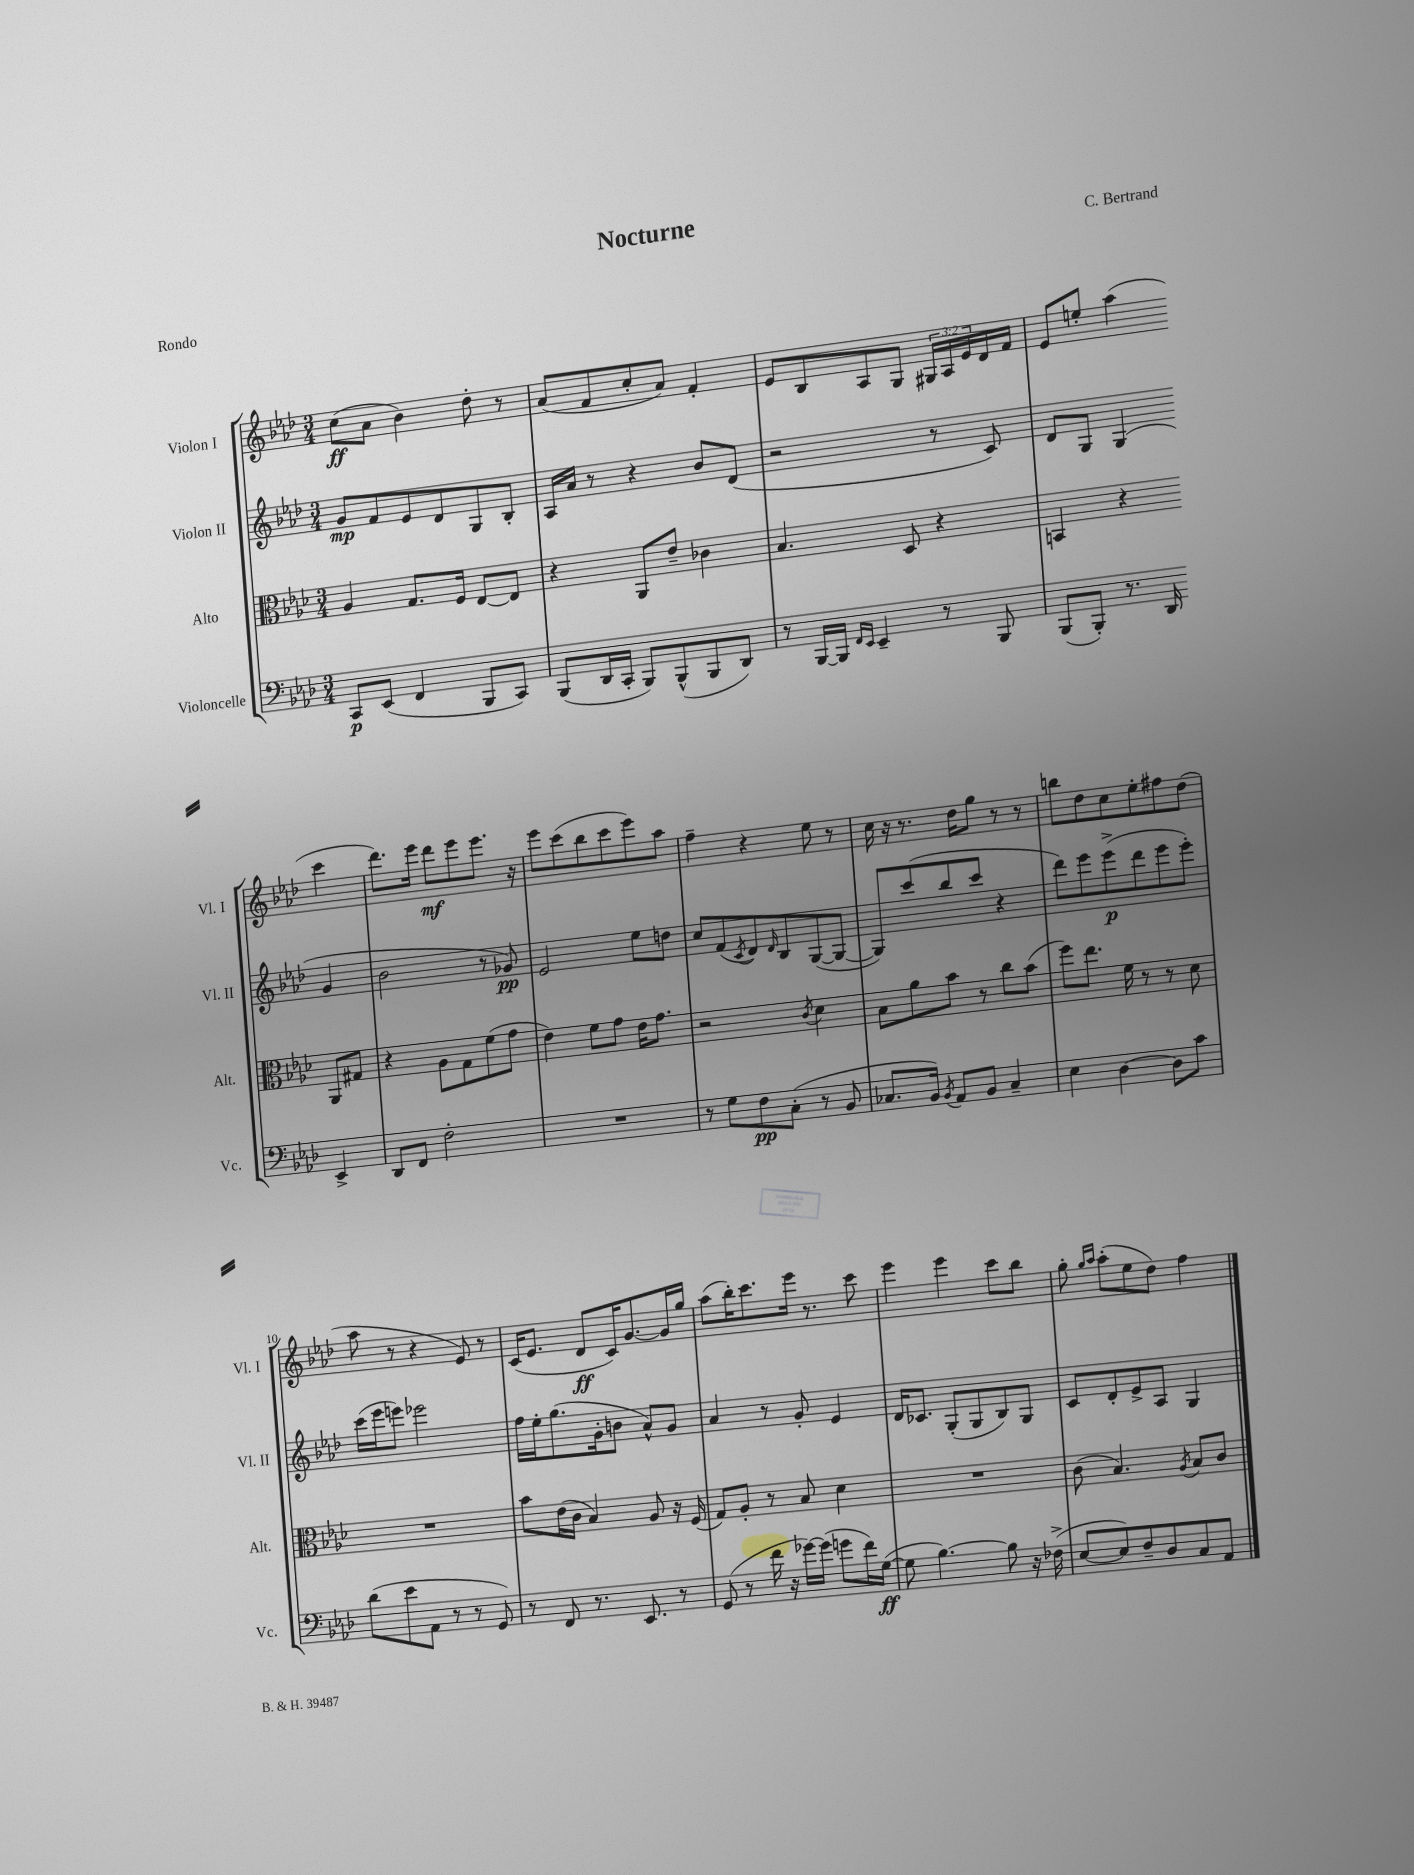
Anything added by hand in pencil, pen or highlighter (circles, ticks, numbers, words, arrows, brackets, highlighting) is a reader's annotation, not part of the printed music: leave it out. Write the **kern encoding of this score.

**kern	**dynam	**kern	**kern	**dynam	**kern	**dynam
*part4	*part4	*part3	*part2	*part2	*part1	*part1
*staff4	*staff4	*staff3	*staff2	*staff2	*staff1	*staff1
*I"Violoncelle	*	*I"Alto	*I"Violon II	*	*I"Violon I	*
*I'Vc.	*	*I'Alt.	*I'Vl. II	*	*I'Vl. I	*
*clefF4	*	*clefC3	*clefG2	*	*clefG2	*
*k[b-e-a-d-]	*	*k[b-e-a-d-]	*k[b-e-a-d-]	*	*k[b-e-a-d-]	*
*M3/4	*	*M3/4	*M3/4	*	*M3/4	*
=1	=1	=1	=1	=1	=1	=1
8CC/L	p	4A-/	8g/L	mp	(8cc\L	ff
(8EE-/J	.	.	8f/	.	8a-\J	.
4FF/	.	8.G/L	8e-/	.	4b-\)	.
.	.	.	8d-/	.	.	.
.	.	16F/Jk	.	.	.	.
8BBB-/L	.	[8E-/L	8G/	.	8dd-'\	.
8CC/J)	.	8E-/J]	8B-'/J	.	8r	.
=2	=2	=2	=2	=2	=2	=2
(8BBB-/L	.	4r	16A-/LL	.	(8a-/L	.
.	.	.	16a-/JJ	.	.	.
16DD-/L	.	.	8r	.	8f/	.
16CC'/JJ	.	.	.	.	.	.
8BBB-/L)	.	8AA-/L	4r	.	8cc'/	.
(8BBB-^^/	.	8e-~/J	.	.	8a-/J)	.
8BBB-/	.	4c-X\	8b-/L	.	4f'/	.
8DD-/J)	.	.	(8d-/J	.	.	.
=3	=3	=3	=3	=3	=3	=3
8r	.	4.B-/	2r	.	8e-/L	.
[16BBB-/LL	.	.	.	.	8B-/	.
16BBB-/JJ]	.	.	.	.	.	.
16qqFF/LL	.	.	.	.	.	.
16qqEE-/JJ	.	.	.	.	.	.
4EE-~/	.	.	.	.	8A-/	.
.	.	8D-/	.	.	8G/J	.
8r	.	4r	8r	.	24G#X/LL	.
.	.	.	.	.	24A-/	.
.	.	.	.	.	24e-/	.
8BBB-/	.	.	8c/)	.	16d-/	.
.	.	.	.	.	16f/JJ	.
=4	=4	=4	=4	=4	=4	=4
(8BBB-/L	.	4BBn/	8d-/L	.	8e-/L	.
8BBB-'/J)	.	.	8G/J	.	8een'/J	.
8.r	.	4r	(4G/	.	(4aa-\	.
16DD-/	.	.	.	.	.	.
4EE-^/	.	8AA-/L	4g/	.	4ccc\	.
.	.	8G#X/J	.	.	.	.
!!LO:LB:g=z
=5	=5	=5	=5	=5	=5	=5
8DD-/L	.	4r	2b-\	.	8.ddd-\L)	.
8FF/J	.	.	.	.	.	.
.	.	.	.	.	16eee-\Jk	.
2F'\	.	8A-\L	.	.	8ddd-\L	mf
.	.	8G\	.	.	8eee-\	.
.	.	(8f\	8r	.	8.eee-\J	.
.	.	8g\J	8g-X/)	pp	.	.
.	.	.	.	.	16r	.
=6	=6	=6	=6	=6	=6	=6
2.r	.	4e-\)	2e-/	.	8eee-\L	.
.	.	.	.	.	(8ccc\	.
.	.	8f\L	.	.	8bb-\	.
.	.	8g\J	.	.	8ccc\	.
.	.	16e-\KL	8ee-\L	.	8eee-\)	.
.	.	8.g\J	.	.	.	.
.	.	.	8ddn\J	.	8aa-\J	.
=7	=7	=7	=7	=7	=7	=7
8r	.	2r	8cc/L	.	4ff~\	.
8G\L	.	.	(8f/	.	.	.
.	.	.	8qc/	.	.	.
8F\	pp	.	8d-/)	.	4r	.
.	.	.	16qqd-/	.	.	.
(8C'\J	.	.	8B-/	.	.	.
.	.	8qc/	.	.	.	.
8r	.	4d-\	([8G/	.	8ee-\	.
8BB-/	.	.	8G/J_	.	8r	.
=8	=8	=8	=8	=8	=8	=8
8.C-X/L	.	8B-\L	8G/L])	.	16cc\	.
.	.	.	.	.	16r	.
.	.	8a-\	(8ccc/	.	8.r	.
16BB-/Jk)	.	.	.	.	.	.
8qBB-/	.	.	.	.	.	.
8AA-/L	.	8b-\J	8bb-/	.	.	.
.	.	.	.	.	16dd-\KL	.
8BB-/J	.	8r	8ccc/J	.	8gg\J	.
4C-~/	.	8cc\L	4r	.	8r	.
.	.	(8b-\J	.	.	8r	.
=9	=9	=9	=9	=9	=9	=9
4E-\	.	8ff\L)	8ddd-\L)	.	8bbn\L	.
.	.	8.ee-\J	8eee-\	.	8dd-\	.
[4D-\	.	.	(8eee-^\	p	8cc\	.
.	.	16f\	.	.	.	.
.	.	8r	8ddd-\	.	8ee-'\	.
8D-\L]	.	8r	8eee-\	.	8ff#X\	.
8c\J	.	8d-\	8eee-'\J)	.	(8dd-\J	.
!!LO:LB:g=z
=10	=10	=10	=10	=10	=10	=10
(8d-\L	.	2.r	(16ccc\LL	.	8aa-\	.
.	.	.	16eee-\J	.	.	.
8e-\	.	.	8eeen\J)	.	8r	.
8AA-\J	.	.	2eee-X\	.	4r	.
8r	.	.	.	.	.	.
8r	.	.	.	.	8e-/)	.
8GG/)	.	.	.	.	8r	.
=11	=11	=11	=11	=11	=11	=11
8r	.	8b-\L	16ff\LL	.	(16c/KL	.
.	.	.	16ee-'\J	.	8.e-/J	.
8FF/	.	(16e-\L	(8.gg\	.	.	.
.	.	16c\JJ	.	.	.	.
8.r	.	4B-/)	.	.	8d-/L	ff
.	.	.	16g'\k	.	.	.
.	.	.	8bn\J	.	16c/K)	.
8.EE-/	.	.	.	.	[8.g/	.
.	.	8A-/	8a-^^/L)	.	.	.
8r	.	16r	8g/J	.	16g/L]	.
.	.	(16F/	.	.	16gg/JJ	.
=12	=12	=12	=12	=12	=12	=12
(8GG/	.	8G/L)	4a-/	.	(8aa-\L	.
8r	.	8A-'/J	.	.	16bb-'\K)	.
.	.	.	.	.	8.ccc\	.
16f\	.	8r	8r	.	.	.
16r	.	.	.	.	.	.
[16g-X\LL)	.	8B-/	8g'/	.	16eee-\Jk	.
(16g-\JJ]	.	.	.	.	8.r	.
8gn\L	.	4d-\	4e-/	.	.	.
16f\L)	.	.	.	.	8ccc\	.
([16G\JJ	ff	.	.	.	.	.
=13	=13	=13	=13	=13	=13	=13
8G\]	.	2.r	16d-/KL	.	4eee-\	.
.	.	.	8.c-X/J	.	.	.
[4.B-\)	.	.	.	.	.	.
.	.	.	(8G'/L	.	4eee-\	.
.	.	.	8G/	.	.	.
8B-\]	.	.	8B-/)	.	8ccc\L	.
16r	.	.	8G/J	.	8bb-\J	.
(16F-X^\	.	.	.	.	.	.
=14	=14	=14	=14	=14	=14	=14
[8E-/L	.	(8c\	8c/L	.	8gg'\	.
.	.	.	.	.	16qqgg/LL	.
.	.	.	.	.	16qqaa-/JJ	.
8E-/])	.	4.B-/)	8d-'/	.	(8aa-'\L	.
8F~/	.	.	8e-^/	.	8ee-\	.
8D-/	.	.	8A-/J	.	8dd-\J)	.
.	.	8qA-/	.	.	.	.
8C/	.	8B-/L	4G/	.	4ff\	.
8AA-/J	.	8c/J	.	.	.	.
==	==	==	==	==	==	==
*-	*-	*-	*-	*-	*-	*-
